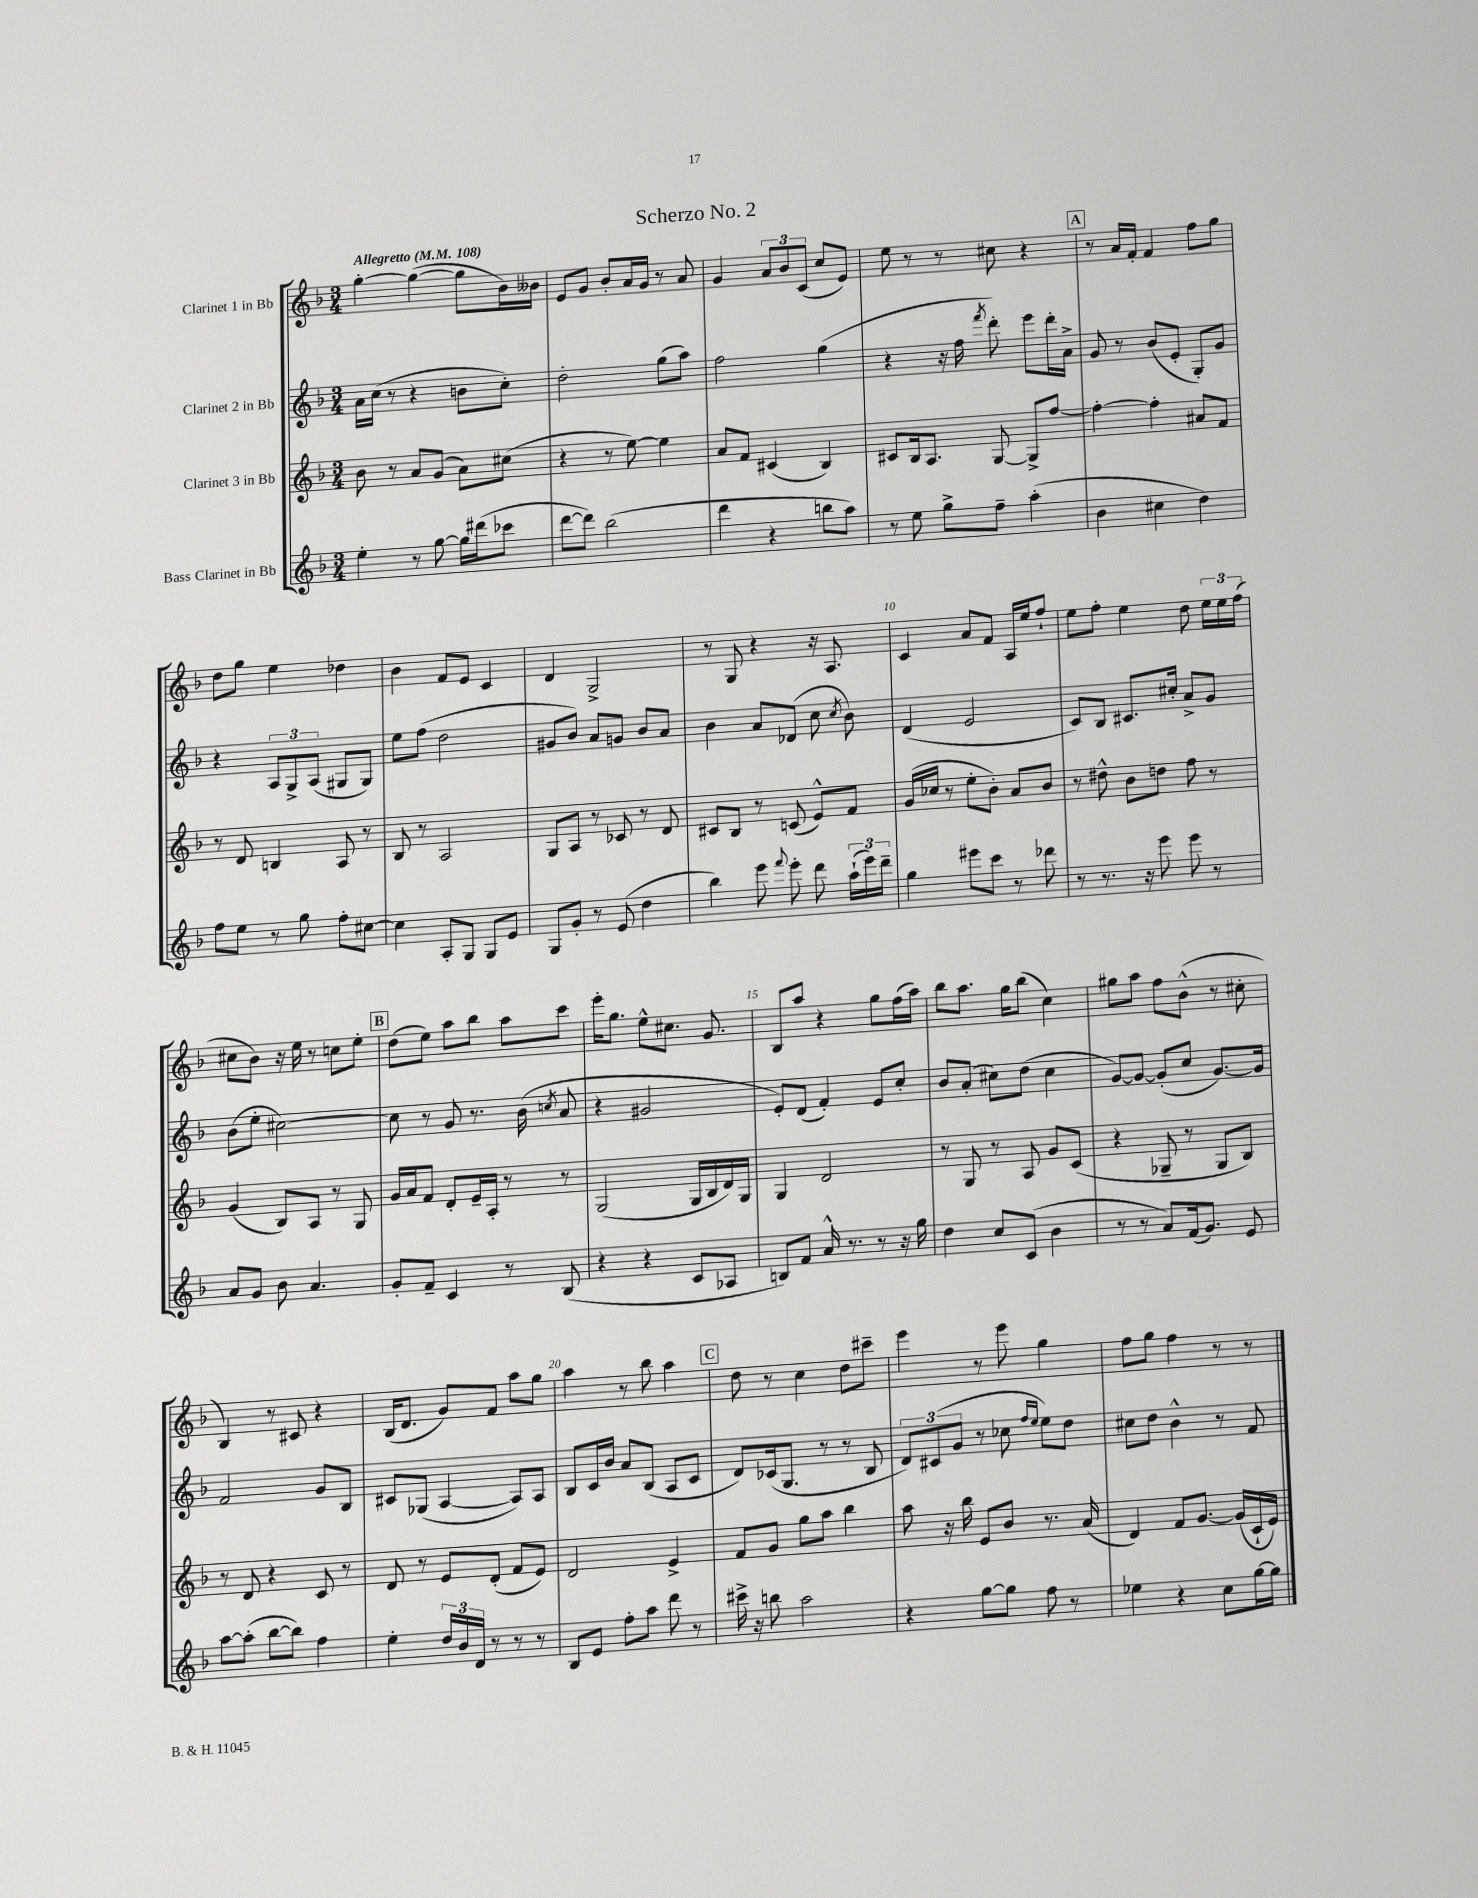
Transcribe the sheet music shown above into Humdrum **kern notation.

**kern	**kern	**kern	**kern
*staff4	*staff3	*staff2	*staff1
*clefG2	*clefG2	*clefG2	*clefG2
*k[b-]	*k[b-]	*k[b-]	*k[b-]
*M3/4	*M3/4	*M3/4	*M3/4
*MM108	*MM108	*MM108	*MM108
4ee'	8b-	16a	[4gg'
.	.	(16cc	.
.	8r	8r	.
8r	8a	4r	(4gg_
[8gg	(8g	.	.
16gg]	8a)	8b	8gg]
(16ddd#	.	.	.
8ccc-	(8cc#	8cc')	16b-)
.	.	.	16b--
=	=	=	=
[8ddd	4r	2dd'	8e
8ddd])	.	.	8g
(2bb-	8r	.	8b-'
.	[8ee)	.	16a
.	.	.	16g
.	4ee]	(8gg	8r
.	.	8aa)	8a
=	=	=	=
4ddd	8a	2ff	4g
.	8f	.	.
4r	(4c#	.	12a
.	.	.	12b-
.	.	.	(12c
8bb	4B-)	(4gg	8cc
8aa)	.	.	8e)
=	=	=	=
8r	8c#	4r	8ee
8ee	16B-	.	8r
.	8.A	.	.
8gg^	.	16r	8r
.	.	16ff	.
.	.	8qfff	.
8ff~	[8G	8ddd')	8cc#
(4aa'	8G^]	8eee	4r
.	[8ff	16ddd'	.
.	.	16a^	.
=	=	=	=
4b-	4ff'_	8g	8r
.	.	8r	16a
.	.	.	16f'
4cc#	4ff']	(8b-	4f
.	.	8e'	.
4dd)	8a#	8G')	8ff
.	8f	8g	8gg
=	=	=	=
8ff	8r	4r	8dd
8ee	8d	.	8gg
8r	4B	12A	4ee
.	.	12G^	.
8gg	.	.	.
.	.	(12A	.
8ff'	8A	8G#	4dd-
[8cc#	8r	8G#)	.
=	=	=	=
4cc#]	8B-	8ee	4b-
.	8r	(8ff	.
8A'	2A	2dd	8f
8G	.	.	8e
8G	.	.	4c
8e	.	.	.
=	=	=	=
8G	8G	8g#	4d
8g'	8A	8b-)	.
8r	8r	8a	2G^
(8e	8c-	8g	.
4dd	8r	8b-	.
.	8d	8a	.
=	=	=	=
4bb-)	8c#	4b-	8r
.	8B-	.	8G
8eee	8r	8a	4r
8qqfff	.	.	.
8eee'	(8c	(8d-	.
8ddd	8e^^)	8cc	16r
.	.	.	8.A
.	.	8qcc	.
(24aa`	8f	8b-)	.
24eee)	.	.	.
24ddd~	.	.	.
=	=	=	=
4gg	(16g	(4d	4c
.	16cc-	.	.
.	8r	.	.
8eee#	8ee'	2e	8a
8ccc	8b-')	.	8f
8r	8a	.	16A
.	.	.	16ee
8ddd-	8b-	.	8ff`
=	=	=	=
8r	8r	8c)	8ee
8.r	8dd#^^	8B-	8ff'
.	8b-	8.c#	4ee
16r	.	.	.
8eee	8dd	.	.
.	.	16cc#'	.
8eee	8ff	8a^	8dd
8r	8r	8g	24ee
.	.	.	24ee
.	.	.	(24ff
=	=	=	=
8a	(4g	(8b-	8cc#
8g	.	8ee'	8b-)
8b-	8B-)	[2cc#)	16r
.	.	.	16ee
4.a	8A	.	8r
.	8r	.	8cc
.	8G	.	8ee'
=	=	=	=
8g'	16g	8cc#]	(8dd
.	16a	.	.
8f~	8f	8r	8ee)
4c	8d'	8g	8aa
.	16e~	8.r	8bb-
.	16A'	.	.
8r	8r	.	8aa
.	.	(16b-	.
.	.	8qcc	.
(8B-	8r	8a	8ccc
=	=	=	=
4r	(2G	4r	16eee'
.	.	.	8.gg
4r	.	2g#	8ee^^
.	.	.	8.cc#
8c	16G	.	.
.	16B-	.	8.g
8A-	16d)	.	.
.	16G	.	.
=	=	=	=
8B)	4G	8e')	8B-
8f	.	(8d	8aa
16a^^	2d	4f')	4r
8.r	.	.	.
8r	.	8e	8gg
16r	.	8cc'	(16ff
16gg	.	.	16aa)
=	=	=	=
4dd	8r	8b-	8bb-
.	8G	(8a'	8.aa
8cc	8r	8cc#)	.
.	.	.	16gg
(8c	8A	(8dd	(8bb-
4b-	8g	4cc#	4cc)
.	(8c	.	.
=	=	=	=
8r	4r	[8g)	8gg#
8r	.	8g_	8aa
8a)	8G-~	(8g']	8ff
(16f	8r	8cc	(8b-^^
8.g)	.	.	.
.	8G-	[8.g)	8r
8e	8B-)	.	8cc#'
.	.	16g]	.
=	=	=	=
[8aa	8r	2f	4B-)
(8aa']	8d	.	.
[8bb-	4r	.	8r
8bb-])	.	.	8c#
4ff	8c	8g	4r
.	8r	8B-	.
=	=	=	=
4ee'	8d	8c#	(16B-
.	.	.	8.d
.	8r	(8G-	.
24dd	8e	[4A	8g)
24b-	.	.	.
24d	.	.	.
8r	(8d'	.	8f
8r	8f	8A])	8aa
8r	8e)	8A	8gg
=	=	=	=
8B-	2d	8B-	4aa
8e	.	16c	.
.	.	16b-	.
8ff'	.	8a	8r
8aa	.	(8B-	8bb-
8ddd	4e^	8A	4aa
8r	.	8c	.
=	=	=	=
16ccc#^	8f	8d)	8dd
16r	.	.	.
8bb	8g	(16c-	8r
.	.	8.G	.
2aa	8gg	.	4cc
.	8aa	8r	.
.	4bb-	8r	8dd
.	.	8B-	8ccc#~
=	=	=	=
4r	8aa	12d)	4eee
.	.	(12c#	.
.	16r	.	.
.	.	12g	.
.	16bb-	.	.
[8gg	8e	8r	8r
8gg]	8b-	8cc-	8eee
.	.	16qqff	.
.	.	16qqee	.
8ff	8.r	8ee)	4gg
8r	.	8dd	.
.	(16a	.	.
=	=	=	=
4ee-	4d)	8cc#	8ff
.	.	8dd	8gg
4r	8f	4b-^^	4ff
.	[8.g	.	.
8cc	.	8r	8r
.	(16g]	.	.
[16gg	16c`	8f	8r
16gg]	16e)	.	.
==	==	==	==
*-	*-	*-	*-
